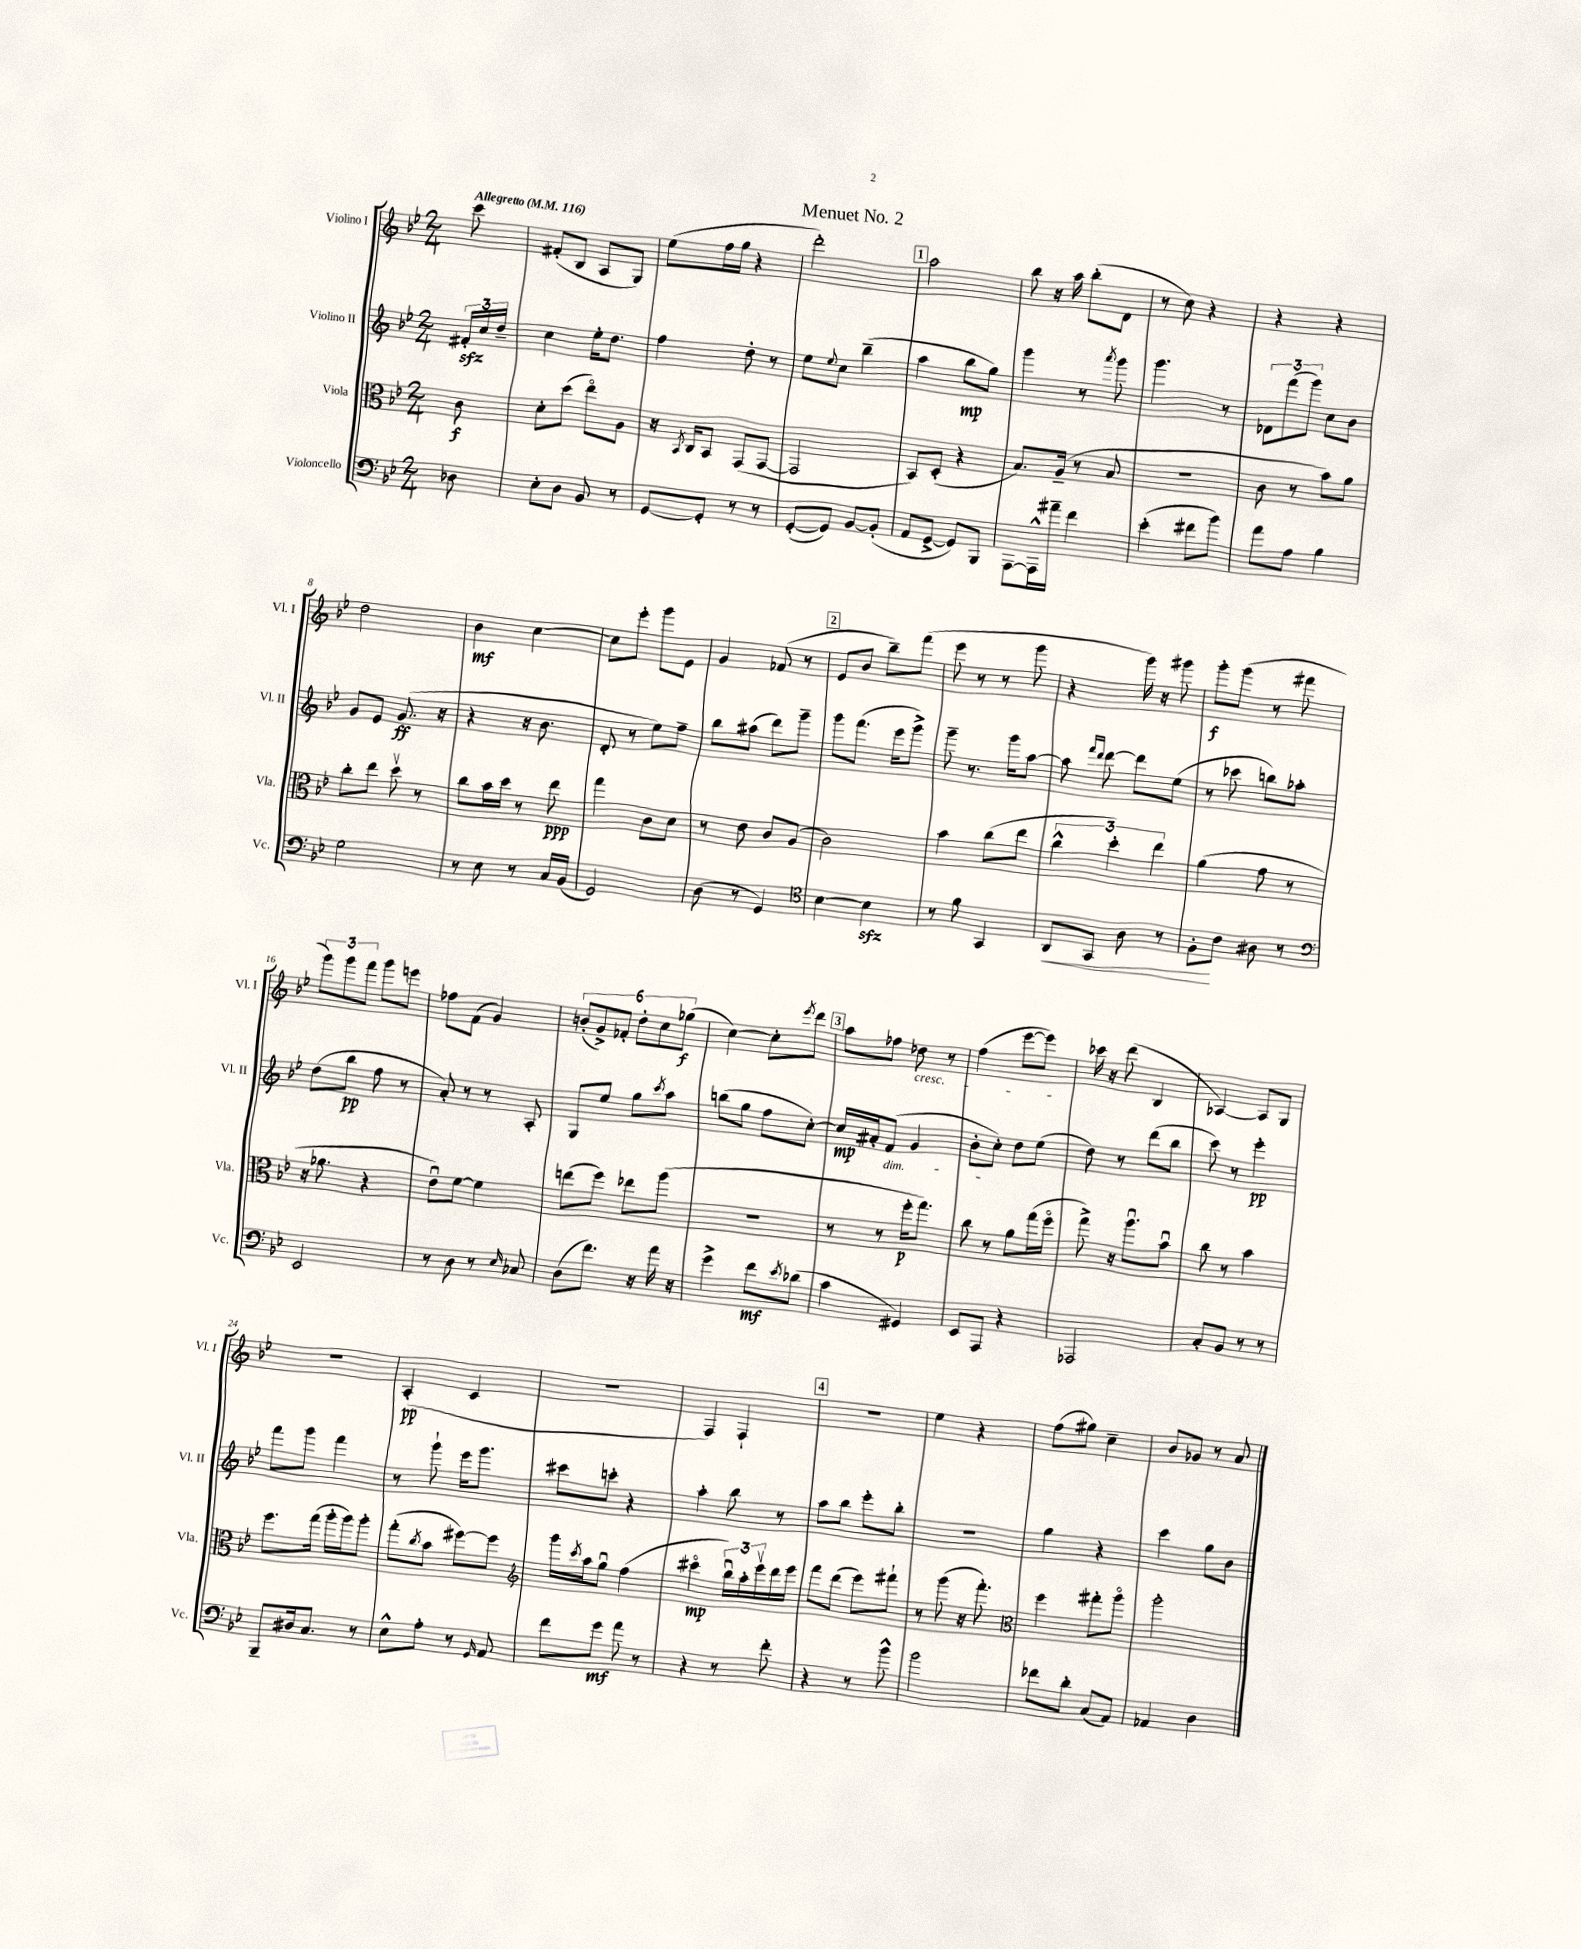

**kern	**dynam	**kern	**dynam	**kern	**dynam	**kern	**dynam
*part4	*part4	*part3	*part3	*part2	*part2	*part1	*part1
*staff4	*staff4	*staff3	*staff3	*staff2	*staff2	*staff1	*staff1
*I"Violoncello	*	*I"Viola	*	*I"Violino II	*	*I"Violino I	*
*I'Vc.	*	*I'Vla.	*	*I'Vl. II	*	*I'Vl. I	*
*clefF4	*	*clefC3	*	*clefG2	*	*clefG2	*
*k[b-e-]	*	*k[b-e-]	*	*k[b-e-]	*	*k[b-e-]	*
*M2/4	*	*M2/4	*	*M2/4	*	*M2/4	*
*MM116	*	*MM116	*	*MM116	*	*MM116	*
=	=	=	=	=	=	=	=
!	!	!	!	!	!	!LO:TX:a:B:t=Allegretto	!
8D-X\	.	8c\	f	24f#Xzz'/LL	.	8ccc\	.
.	.	.	.	24cc/	.	.	.
.	.	.	.	24dd~/JJ	.	.	.
=1	=1	=1	=1	=1	=1	=1	=1
8E-'\L	.	8d'\L	.	4cc\	.	(8f#X'/L	.
8D\J	.	(8dd\J	.	.	.	8B-/J	.
8BB-/	.	8ee-\L)	.	16ee-'\KL	.	8A/L	.
.	.	.	.	8.dd\J	.	.	.
8r	.	8A\J	.	.	.	8G/J)	.
=2	=2	=2	=2	=2	=2	=2	=2
[8GG/L	.	16r	.	4ff\	.	(8ee-\L	.
.	.	8qBB-/	.	.	.	.	.
.	.	16C/KL	.	.	.	.	.
8GG'/J]	.	8BB-/J	.	.	.	16ff\L	.
.	.	.	.	.	.	16gg\JJ	.
8r	.	(8GG/L	.	8dd'\	.	4r	.
8r	.	[8GG/J	.	8r	.	.	.
=3	=3	=3	=3	=3	=3	=3	=3
([8GG'/L	.	2GG/]	.	8ee-\L	.	2ddd'\)	.
.	.	.	.	8qqee-/	.	.	.
8GG/J])	.	.	.	8cc\J	.	.	.
[8BB-/L	.	.	.	(4bb-~\	.	.	.
(8BB-'/J]	.	.	.	.	.	.	.
!!LO:REH:place=s1:t=1
=4	=4	=4	=4	=4	=4	=4	=4
8AA/L	.	8BB-/L)	.	4aa\	.	2aa\	.
[8GG^/J	.	(8D'/J	.	.	.	.	.
8GG/L])	.	4r	.	8bb-\L	mp	.	.
8BBB-/J	.	.	.	8gg\J)	.	.	.
=5	=5	=5	=5	=5	=5	=5	=5
[8AAA\L	.	8.B-/L)	.	4ggg\	.	8bb-\	.
16AAA^^\L]	.	.	.	.	.	16r	.
16a#X~\JJ	.	(16A~/Jk	.	.	.	16aa\	.
4f\	.	8r	.	8r	.	(8bb-'\L	.
.	.	.	.	8qaaa/	.	.	.
.	.	8B-/	.	8ggg\	.	8d\J	.
=6	=6	=6	=6	=6	=6	=6	=6
(4e-'\	.	2r	.	4.ggg\	.	8r	.
.	.	.	.	.	.	8cc\)	.
8f#X\L	.	.	.	.	.	4r	.
8b-\J)	.	.	.	8r	.	.	.
=7	=7	=7	=7	=7	=7	=7	=7
8a\L	.	8c\	.	12d-X\L	.	4r	.
.	.	.	.	(12fff\	.	.	.
8A\J	.	8r	.	.	.	.	.
.	.	.	.	12ggg\J)	.	.	.
4B-\	.	8b-\L)	.	8cc\L	.	4r	.
.	.	8a\J	.	8b-\J	.	.	.
!!LO:LB:g=z
=8	=8	=8	=8	=8	=8	=8	=8
2G\	.	8cc'\L	.	8g/L	.	2dd\	.
.	.	8ee-\J	.	8e-/J	.	.	.
.	.	8ddv\	.	(8.g/	ff	.	.
.	.	8r	.	.	.	.	.
.	.	.	.	16r	.	.	.
=9	=9	=9	=9	=9	=9	=9	=9
8r	.	8cc\L	.	4r	.	4b-\	mf
8E-\	.	16b-\L	.	.	.	.	.
.	.	16dd\JJ	.	.	.	.	.
8r	.	8r	.	16r	.	[4cc\	.
.	.	.	.	8.b-\	.	.	.
16C/LL	.	8ee-\	ppp	.	.	.	.
(16BB-/JJ	.	.	.	.	.	.	.
=10	=10	=10	=10	=10	=10	=10	=10
2GG/)	.	4gg\	.	8d'/	.	8cc\L]	.
.	.	.	.	8r	.	8eee-'\J	.
.	.	8c\L	.	8ee-\L)	.	8ggg\L	.
.	.	8d\J	.	8ff~\J	.	8e-\J	.
=11	=11	=11	=11	=11	=11	=11	=11
(8D\	.	8r	.	8bb-\L	.	4g/	.
8r	.	8e-\	.	(8aa#X\J	.	.	.
4GG/)	.	8c/L	.	8ddd\L)	.	(8f-X/	.
.	.	(8A/J	.	8ggg~\J	.	8r	.
!!LO:REH:place=s1:t=2
=12	=12	=12	=12	=12	=12	=12	=12
*clefC4	*	*	*	*	*	*	*
[4B-\	.	2c\)	.	8ggg\L	.	8e-/L	.
.	.	.	.	(8.fff\J	.	8b-/J	.
4B-zz\]	.	.	.	.	.	8bb-~\L)	.
.	.	.	.	16eee-\KL	.	.	.
.	.	.	.	8ggg^\J)	.	(8fff\J	.
=13	=13	=13	=13	=13	=13	=13	=13
8r	.	4b-\	.	8ggg~\	.	8eee-\	.
8f\	.	.	.	8.r	.	8r	.
4GG/	.	(8cc\L	.	.	.	8r	.
.	.	.	.	16ggg\KL	.	.	.
.	.	8ee-\J	.	[8aa\J	.	8ggg\	.
=14	=14	=14	=14	=14	=14	=14	=14
!	!LO:HP:b	!	!	!	!	!	!
8AA/L	<	6cc^^\	.	8aa\]	.	4r	.
.	.	.	.	16qqfff/LL	.	.	.
.	.	.	.	16qqddd/JJ	.	.	.
8GG/J	.	.	.	[8ddd\	.	.	.
.	.	6dd'\)	.	.	.	.	.
8A\	.	.	.	8ddd\L]	.	16ggg\)	.
.	.	.	.	.	.	16r	.
.	.	6ee-\	.	.	.	.	.
8r	.	.	.	(8ee-\J	.	8ggg#X\	.
=15	=15	=15	=15	=15	=15	=15	=15
8F'\L	.	(4a\	.	8r	.	8ggg'\L	f
8c\J	[	.	.	8ccc-X\	.	(8ggg\J	.
8A#X\	.	8g\	.	8bbn\L)	.	8r	.
8r	.	8r	.	8aa-X'\J	.	8fff#X\	.
!!LO:LB:g=z
=16	=16	=16	=16	=16	=16	=16	=16
*clefF4	*	*	*	*	*	*	*
2EE-/	.	16r	.	(8dd\L	.	12ggg\L)	.
.	.	8.a-X\	.	.	.	.	.
.	.	.	.	.	.	12ggg\	.
.	.	.	.	8bb-\J	pp	.	.
.	.	.	.	.	.	12fff\J	.
.	.	4r	.	8ff\	.	8ggg\L	.
.	.	.	.	8r	.	8eeen\J	.
=17	=17	=17	=17	=17	=17	=17	=17
8r	.	8e-u\L)	.	8a'/)	.	8ff-X\L	.
8D\	.	[8f\J	.	8r	.	(8f\J	.
8r	.	4f\]	.	8r	.	4g/)	.
16qqE-/	.	.	.	.	.	.	.
8C-X/	.	.	.	8A'/	.	.	.
=18	=18	=18	=18	=18	=18	=18	=18
(8D\L	.	(8een\L	.	8G/L	.	(12bn'/L	.
.	.	.	.	.	.	12g^/)	.
8.f\J)	.	8ff\J)	.	8ee-/J	.	.	.
.	.	.	.	.	.	12f-X'/J	.
.	.	8ee-X\L	.	8gg\L	.	12dd'\L	.
16r	.	.	.	.	.	.	.
.	.	.	.	.	.	12cc\	.
.	.	.	.	8qccc/	.	.	.
16a\	.	(8aa\J	.	8aa\J	.	.	.
.	.	.	.	.	.	(12gg-X\J	f
16r	.	.	.	.	.	.	.
=19	=19	=19	=19	=19	=19	=19	=19
4g^\	.	2r	.	(8bbn\L	.	[4cc\)	.
.	.	.	.	8gg\J	.	.	.
8f\L	mf	.	.	8ff\L	.	8cc'\L]	.
8qe-/	.	.	.	.	.	8qeee-/	.
(8d-X\J	.	.	.	[8cc'\J)	.	8ddd\J	.
!!LO:REH:place=s1:t=3
=20	=20	=20	=20	=20	=20	=20	=20
4c\	.	8r	.	16cc/LL]	mp	8aa\L	.
.	.	.	.	16a#X'/J	.	.	.
!	!	!	!	!LO:TX:b:i:t=dim.	!	!	!
.	.	8r	.	(8f/J	.	8ff-X\J	.
!	!	!	!	!	!	!LO:TX:b:i:t=cresc.	!
4GG#X/)	.	16ff'\KL	p	4g/	.	8dd-X\	.
.	.	8.gg\J)	.	.	.	.	.
.	.	.	.	.	.	8r	.
=21	=21	=21	=21	=21	=21	=21	=21
8EE-/L	.	8cc\	.	8b-'\L	.	(4ff\	.
8AAA/J	.	8r	.	8cc'\J)	.	.	.
4r	.	8a\L	.	8dd\L	.	[8eee-\L	.
.	.	(16gg\L	.	(8ee-\J	.	8eee-\J])	.
.	.	16ff\JJ	.	.	.	.	.
=22	=22	=22	=22	=22	=22	=22	=22
2AAA-X/	.	8gg^\)	.	8dd\)	.	16ccc-X\	.
.	.	.	.	.	.	16r	.
.	.	16r	.	8r	.	(8ddd\	.
.	.	8.aau\L	.	.	.	.	.
.	.	.	.	(8ddd\L	.	4B-/	.
.	.	8b-u\J	.	8bb-\J	.	.	.
=23	=23	=23	=23	=23	=23	=23	=23
8C'/L	.	8cc\	.	8ccc\)	.	[4A-X/)	.
8BB-/J	.	8r	.	8r	.	.	.
8r	.	4b-\	.	4eee-'\	pp	8A-/L]	.
8r	.	.	.	.	.	8G/J	.
!!LO:LB:g=z
=24	=24	=24	=24	=24	=24	=24	=24
8BBB-~/L	.	8.ff\L	.	8fff\L	.	2r	.
16D#X/k	.	.	.	8ggg\J	.	.	.
8.C/J	.	(16gg\Jk	.	.	.	.	.
.	.	16aa'\LL	.	4fff\	.	.	.
.	.	16aa\J)	.	.	.	.	.
8r	.	8aa'\J	.	.	.	.	.
=25	=25	=25	=25	=25	=25	=25	=25
8E-^^\L	.	(8gg'\L	.	8r	.	(4A'/	pp
.	.	8qcc/	.	.	.	.	.
8A'\J	.	8b-\J	.	8ggg`\	.	.	.
8r	.	[8ff#X\L)	.	16eee-\KL	.	4c/	.
.	.	.	.	8.ggg\J	.	.	.
16qqGG/	.	.	.	.	.	.	.
8AA/	.	8ff#\J]	.	.	.	.	.
=26	=26	=26	=26	=26	=26	=26	=26
*	*	*clefG2	*	*	*	*	*
8f\L	.	16ggg\LL	.	8ccc#X\L	.	2r	.
.	.	8qccc/	.	.	.	.	.
.	.	16aa\J	.	.	.	.	.
8g\J	mf	8ggu\J	.	8cccn'\J	.	.	.
8a\	.	(4ff\	.	4r	.	.	.
8r	.	.	.	.	.	.	.
=27	=27	=27	=27	=27	=27	=27	=27
4r	.	4ccc#X\	mp	4aa'\	.	4F/)	.
8r	.	24bb-u\LL)	.	8bb-\	.	4F`/	.
.	.	24aa'\	.	.	.	.	.
.	.	24eee-v\	.	.	.	.	.
8f'\	.	16ddd\	.	8r	.	.	.
.	.	16eee-\JJ	.	.	.	.	.
!!LO:REH:place=s1:t=4
=28	=28	=28	=28	=28	=28	=28	=28
4r	.	8fff\L	.	8aa\L	.	2r	.
.	.	(8ddd\J	.	8bb-\J	.	.	.
8r	.	8eee-\L)	.	8eee-'\L	.	.	.
8b-^^\	.	8fff#X`\J	.	8bb-'\J	.	.	.
=29	=29	=29	=29	=29	=29	=29	=29
2b-\	.	8r	.	2r	.	4ee-\	.
.	.	(8ggg\	.	.	.	.	.
.	.	16r	.	.	.	4r	.
.	.	8.fff'\)	.	.	.	.	.
=30	=30	=30	=30	=30	=30	=30	=30
*	*	*clefC3	*	*	*	*	*
8f-X\L	.	4ff\	.	4gg\	.	(8ff\L	.
8d'\J	.	.	.	.	.	8gg#X\J)	.
(8C/L	.	8gg#X'\L	.	4r	.	4cc~\	.
8AA/J)	.	8aa\J	.	.	.	.	.
=31	=31	=31	=31	=31	=31	=31	=31
4AA-X/	.	2aa'\	.	4ccc\	.	8b-/L	.
.	.	.	.	.	.	8g-X/J	.
4D\	.	.	.	8gg\L	.	8r	.
.	.	.	.	8b-\J	.	8a/	.
==	==	==	==	==	==	==	==
*-	*-	*-	*-	*-	*-	*-	*-
